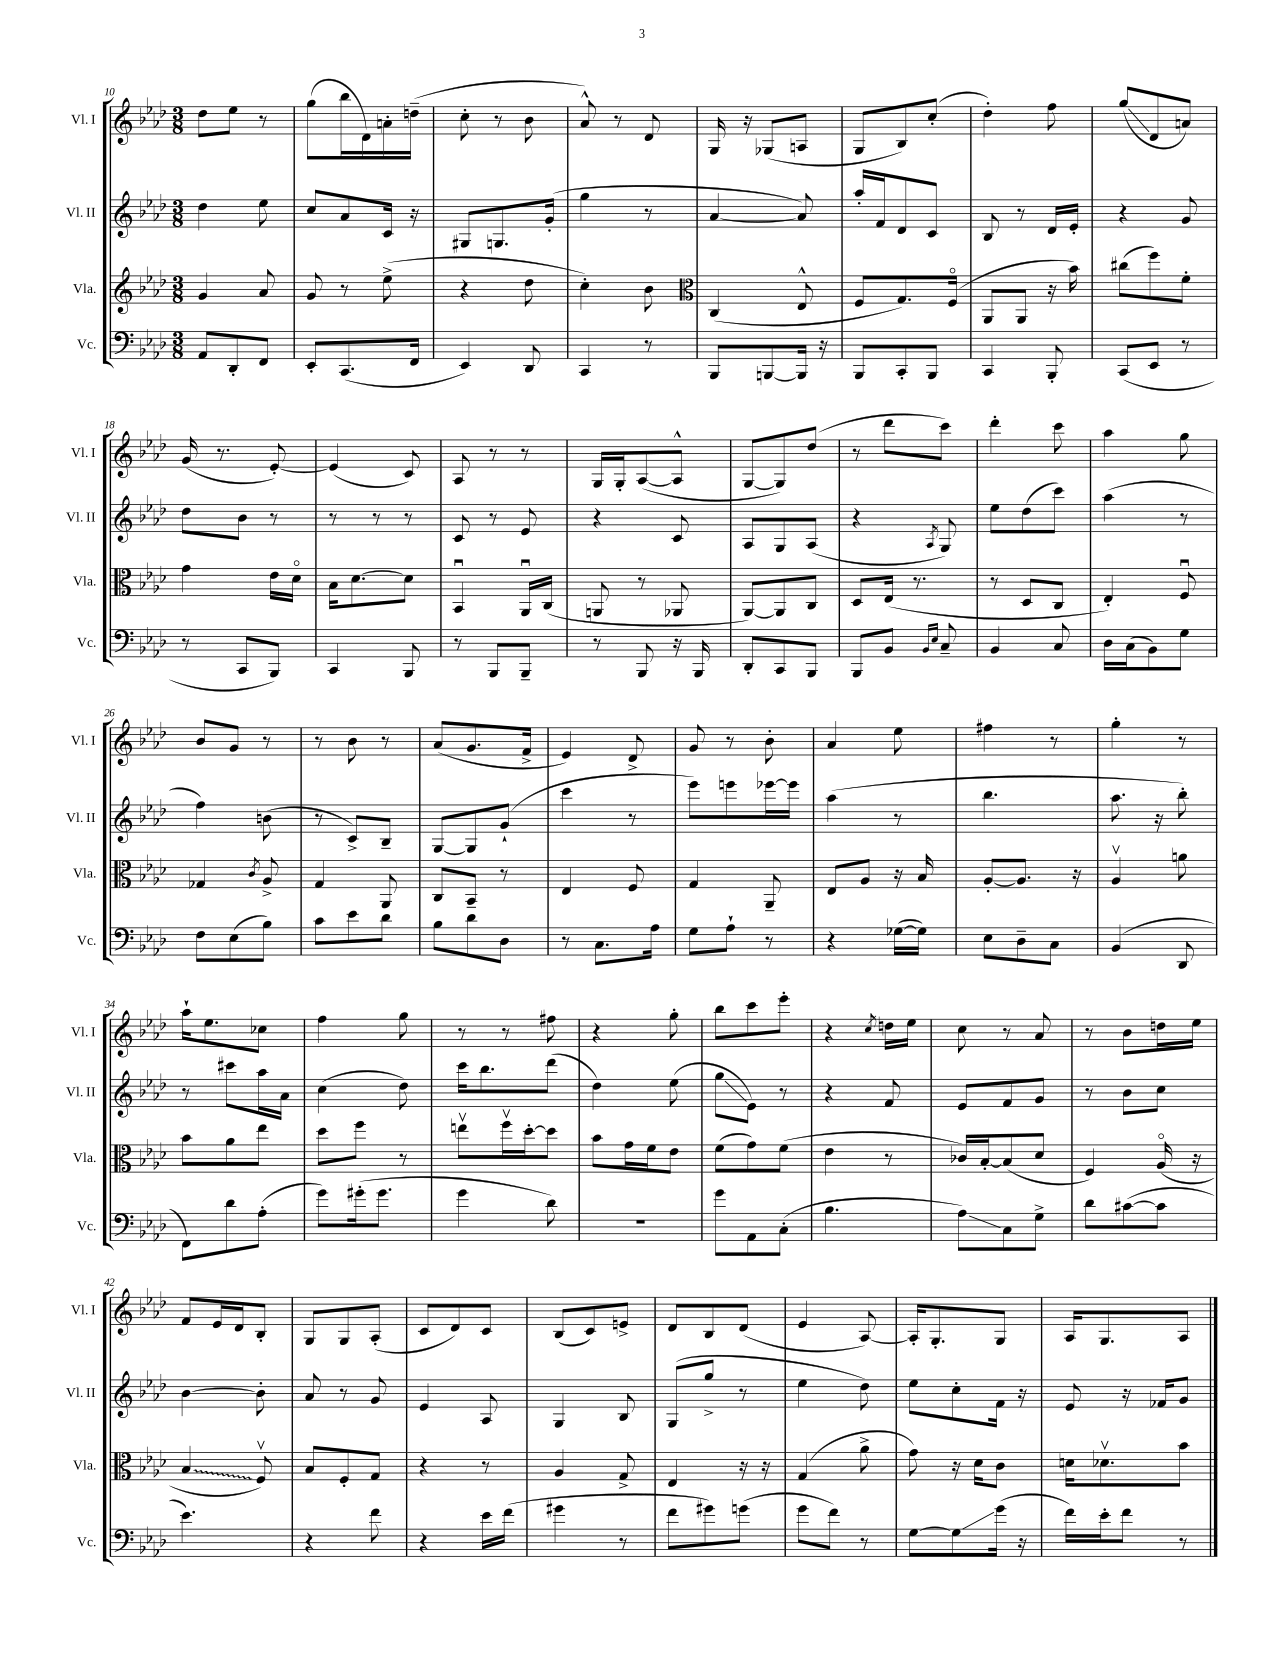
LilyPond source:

<<
\new StaffGroup <<
\new Staff = "s0" \with { instrumentName = "Vl. I" shortInstrumentName = "Vl. I" } {
    \clef treble \key aes \major \numericTimeSignature \time 3/8
    des''8 ees''8 r8 |
    g''8( bes''16 des'16) a'16-. d''16--( |
    c''8-. r8 bes'8 |
    aes'8-^) r8 des'8 |
    g16 r16 ges8( a8 |
    g8 bes8) c''8-.( |
    des''4-.) f''8 |
    g''8\glissando( des'8 a'8) |
    g'16( r8. ees'8~-.) |
    ees'4( c'8) |
    aes8 r8 r8 |
    g16 g16-. aes8~( aes8-^ |
    g8~ g8) des''8( |
    r8 des'''8 c'''8) |
    des'''4-. c'''8 |
    aes''4 g''8 |
    bes'8 g'8 r8 |
    r8 bes'8 r8 |
    aes'8( g'8. f'16-> |
    ees'4) des'8-> |
    g'8 r8 bes'8-. |
    aes'4 ees''8 |
    fis''4 r8 |
    g''4-. r8 |
    aes''16-! ees''8. ces''8 |
    f''4 g''8 |
    r8 r8 fis''8 |
    r4 g''8-. |
    bes''8 c'''8 ees'''8-. |
    r4 \acciaccatura { c''8 } d''16 ees''16 |
    c''8 r8 aes'8 |
    r8 bes'8 d''16 ees''16 |
    f'8 ees'16 des'16 bes8-. |
    g8 g8 aes8-.( |
    c'8 des'8) c'8 |
    bes8( c'8) e'8-> |
    des'8 bes8 des'8( |
    ees'4 aes8~) |
    aes16-. g8.-. g8 |
    aes16 g8. aes8 \bar "|." |
}
\new Staff = "s1" \with { instrumentName = "Vl. II" shortInstrumentName = "Vl. II" } {
    \clef treble \key aes \major \numericTimeSignature \time 3/8
    des''4 ees''8 |
    c''8 aes'8 c'16 r16 |
    gis8 g8. g'16-.( |
    g''4 r8 |
    aes'4~ aes'8) |
    aes''16-. f'16 des'8 c'8 |
    bes8 r8 des'16 ees'16-. |
    r4 g'8 |
    des''8 bes'8 r8 |
    r8 r8 r8 |
    c'8 r8 ees'8 |
    r4 c'8 |
    aes8 g8 aes8( |
    r4 \acciaccatura { aes8 } g8) |
    ees''8 des''8( c'''8) |
    aes''4( r8 |
    f''4) b'8( |
    r8 c'8->) bes8-- |
    g8~ g8 g'8-!( |
    c'''4 r8 |
    ees'''8) e'''8 ees'''16~ ees'''16 |
    aes''4( r8 |
    bes''4. |
    aes''8. r16 bes''8-.) |
    r8 cis'''8 aes''16 aes'16 |
    c''4( des''8) |
    c'''16 bes''8. des'''8( |
    des''4) ees''8( |
    g''8\glissando ees'8) r8 |
    r4 f'8 |
    ees'8 f'8 g'8 |
    r8 bes'8 c''8 |
    bes'4~ bes'8-. |
    aes'8 r8 g'8 |
    ees'4 aes8 |
    g4 bes8 |
    g8( g''8-> r8 |
    ees''4 des''8) |
    ees''8 c''8-. f'16 r16 |
    ees'8 r16 fes'16 g'8 \bar "|." |
}
\new Staff = "s2" \with { instrumentName = "Vla." shortInstrumentName = "Vla." } {
    \clef treble \key aes \major \numericTimeSignature \time 3/8
    g'4 aes'8 |
    g'8 r8 ees''8->( |
    r4 des''8 |
    c''4-.) bes'8 |
    \clef alto c4( ees8-^ |
    f8 g8.) f16\flageolet( |
    aes,8 aes,8 r16 bes'16) |
    cis''8( f''8) f'8-. |
    g'4 ees'16 des'16\flageolet |
    bes16 des'8.~ des'8 |
    bes,4\downbow aes,16\downbow c16( |
    a,8 r8 aes,8 |
    aes,8~) aes,8 c8 |
    des8 ees16( r8. |
    r8 des8 c8 |
    ees4-.) f8\downbow |
    ges4 \acciaccatura { c'8 } aes8-> |
    g4 aes,8 |
    c8 bes,8-- r8 |
    ees4 f8 |
    g4 aes,8-- |
    ees8 aes8 r16 bes16 |
    aes8~-. aes8. r16 |
    aes4\upbow a'8 |
    bes'8 aes'8 ees''8 |
    des''8 f''8 r8 |
    e''8\upbow f''16\upbow des''16~-. des''8 |
    bes'8 g'16 f'16 ees'8 |
    f'8( g'8) f'8( |
    ees'4 r8 |
    ces'16) bes16~-. bes8( des'8 |
    f4) aes16\flageolet( r16 |
    \once \override Glissando.style = #'zigzag bes4\glissando f8\upbow) |
    bes8 f8-. g8 |
    r4 r8 |
    aes4 g8-> |
    ees4 r16 r16 |
    g4( aes'8-> |
    g'8) r16 des'16 c'8 |
    d'16 des'8.\upbow bes'8 \bar "|." |
}
\new Staff = "s3" \with { instrumentName = "Vc." shortInstrumentName = "Vc." } {
    \clef bass \key aes \major \numericTimeSignature \time 3/8
    aes,8 des,8-. f,8 |
    ees,8-. c,8.( f,16 |
    ees,4) des,8 |
    c,4 r8 |
    bes,,8 b,,8~ b,,16 r16 |
    bes,,8 c,8-. bes,,8 |
    c,4 bes,,8-. |
    c,8( ees,8 r8 |
    r8 c,8 bes,,8) |
    c,4 bes,,8 |
    r8 bes,,8 bes,,8-- |
    r8 bes,,8 r16 bes,,16 |
    des,8-. c,8 bes,,8 |
    bes,,8 bes,8 \grace { bes,16 ees16 } c8-- |
    bes,4 c8 |
    des16 c16( bes,8) g8 |
    f8 ees8( bes8) |
    c'8 ees'8 des'8 |
    bes8 des'8 des8 |
    r8 c8. aes16 |
    g8 aes8-! r8 |
    r4 ges16~( ges16) |
    ees8 des8-- c8 |
    bes,4( des,8 |
    f,8) des'8 aes8-.( |
    g'8) gis'16-.( gis'8. |
    g'4 des'8) |
    R4. |
    g'8 aes,8 c8-.( |
    bes4. |
    aes8\glissando) c8 g8-> |
    des'8 cis'8~( cis'8 |
    ees'4.) |
    r4 f'8 |
    r4 ees'16 f'16( |
    gis'4 r8 |
    f'8 gis'8) g'8( |
    g'8 f'8) r8 |
    g8~ g8\glissando g'16( r16 |
    f'16) ees'16-. f'8 r8 \bar "|." |
}
>>
>>
\layout { \context { \Score currentBarNumber = #10 } }
